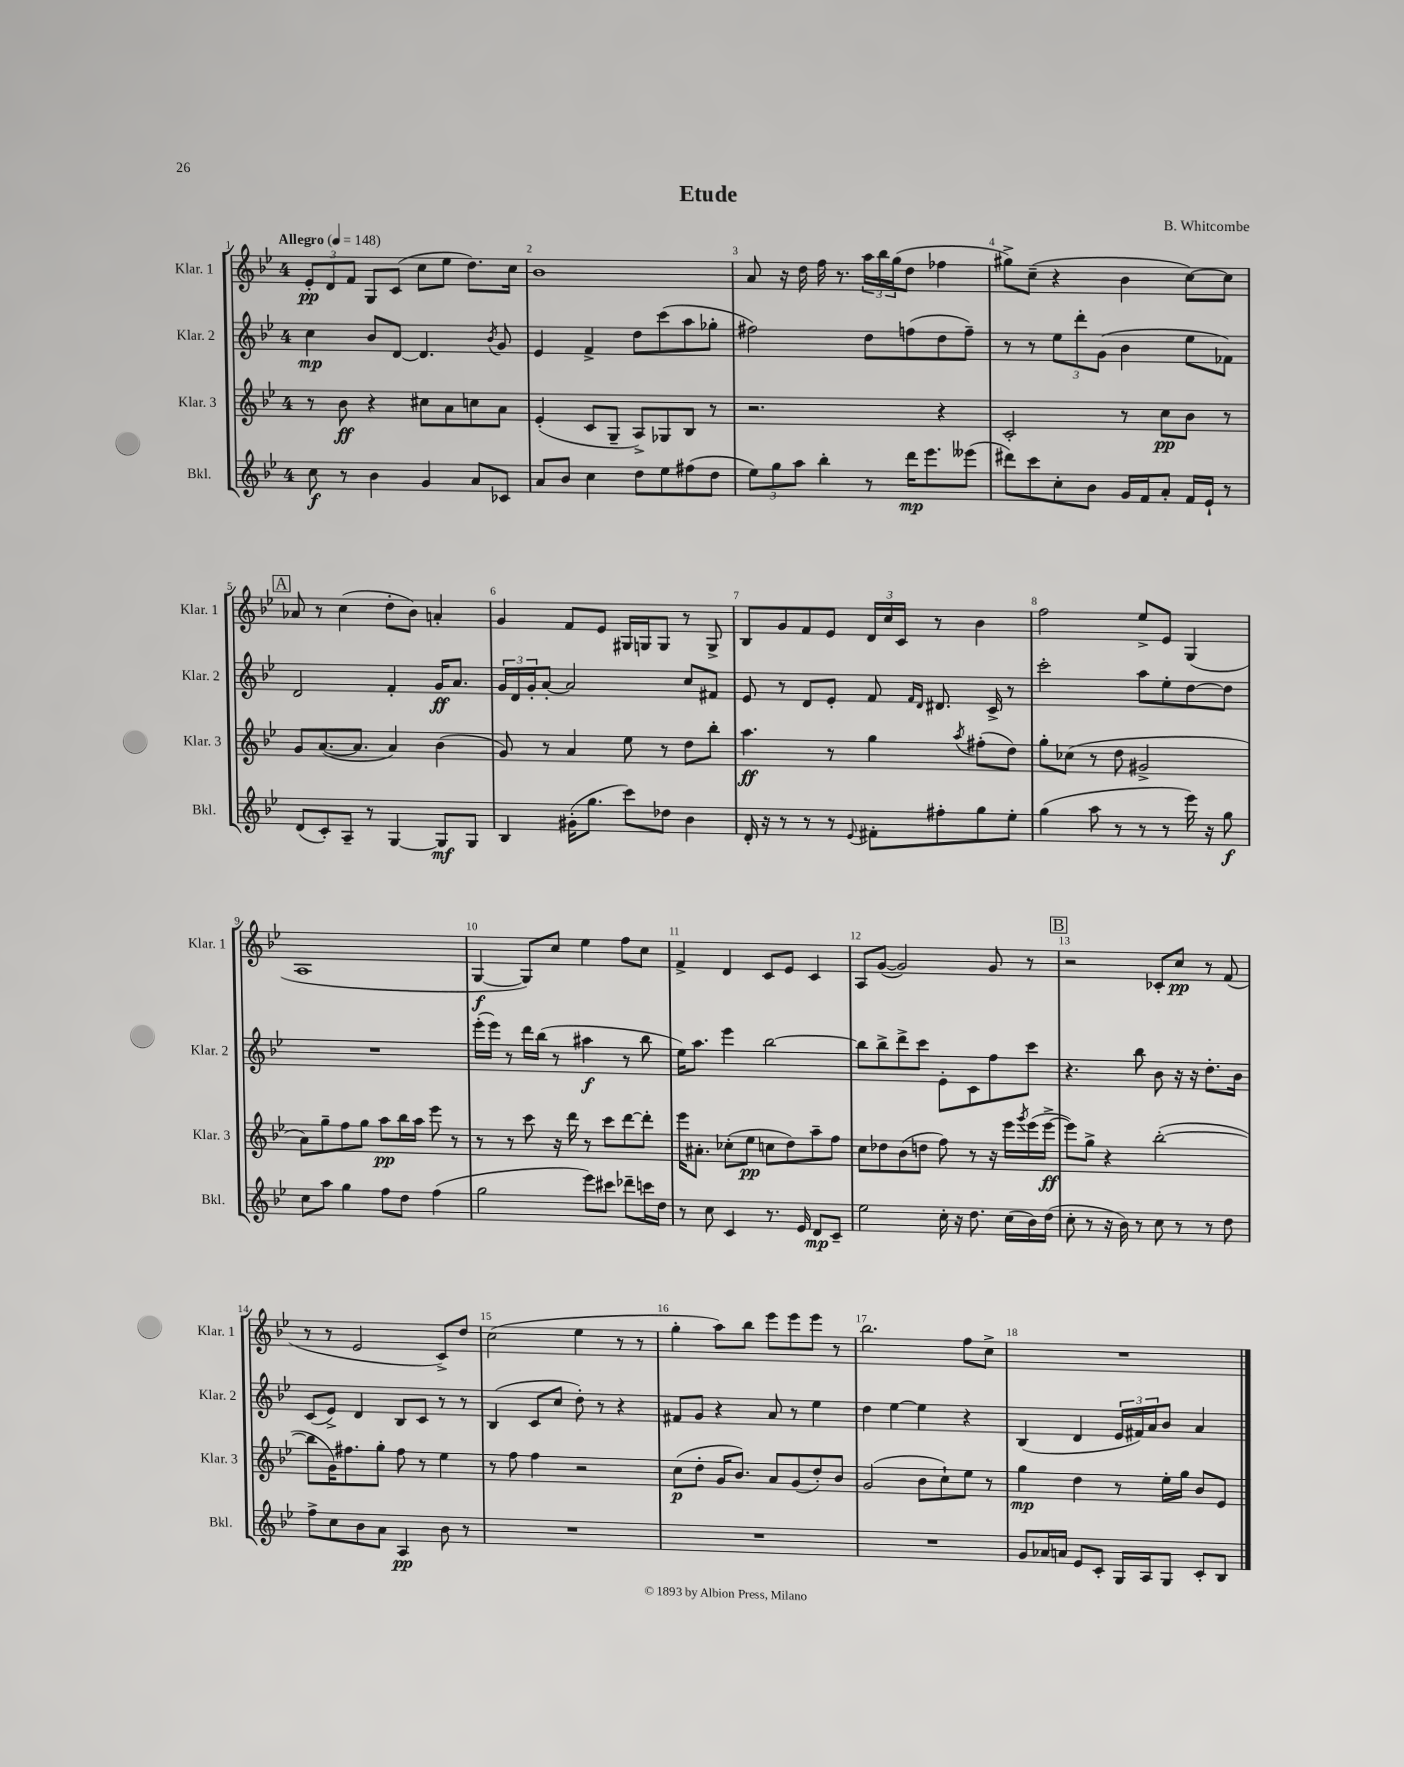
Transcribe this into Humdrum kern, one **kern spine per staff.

**kern	**dynam	**kern	**dynam	**kern	**dynam	**kern	**dynam
*part4	*part4	*part3	*part3	*part2	*part2	*part1	*part1
*staff4	*staff4	*staff3	*staff3	*staff2	*staff2	*staff1	*staff1
*I"Bkl.	*	*I"Klar. 3	*	*I"Klar. 2	*	*I"Klar. 1	*
*I'Bkl.	*	*I'Klar. 3	*	*I'Klar. 2	*	*I'Klar. 1	*
*clefG2	*	*clefG2	*	*clefG2	*	*clefG2	*
*k[b-e-]	*	*k[b-e-]	*	*k[b-e-]	*	*k[b-e-]	*
*M4/4	*	*M4/4	*	*M4/4	*	*M4/4	*
*MM148	*	*MM148	*	*MM148	*	*MM148	*
=1	=1	=1	=1	=1	=1	=1	=1
!	!	!	!	!	!	!LO:TX:a:B:t=Allegro	!
8cc\	f	8r	.	4cc\	mp	12e-'/L	pp
.	.	.	.	.	.	12d/	.
8r	.	8b-\	ff	.	.	.	.
.	.	.	.	.	.	12f/J	.
4b-\	.	4r	.	8b-/L	.	8G/L	.
.	.	.	.	[8d/J	.	(8c/J	.
4g/	.	8cc#X\L	.	4.d/]	.	8cc\L	.
.	.	8a\	.	.	.	8ee-\J	.
8a/L	.	8ccn\	.	.	.	8.dd\L)	.
.	.	.	.	8qb-/	.	.	.
8c-X/J	.	8a\J	.	8g/	.	.	.
.	.	.	.	.	.	16cc\Jk	.
=2	=2	=2	=2	=2	=2	=2	=2
8a/L	.	(4e-'/	.	4e-/	.	1b-	.
8b-/J	.	.	.	.	.	.	.
4cc\	.	8c/L	.	4f^/	.	.	.
.	.	8G~/J	.	.	.	.	.
8dd\L	.	8A^/L)	.	8dd\L	.	.	.
8ee-\	.	8G-X/	.	(8ccc\	.	.	.
(8ff#X\	.	8B-/J	.	8aa\	.	.	.
8dd\J	.	8r	.	8gg-X'\J	.	.	.
=3	=3	=3	=3	=3	=3	=3	=3
12ee-\L)	.	2.r	.	2ff#X\)	.	8a/	.
12gg\	.	.	.	.	.	.	.
.	.	.	.	.	.	16r	.
12aa\J	.	.	.	.	.	.	.
.	.	.	.	.	.	16dd\	.
4bb-'\	.	.	.	.	.	16ff\	.
.	.	.	.	.	.	8.r	.
8r	.	.	.	8dd\L	.	24aa\LL	.
.	.	.	.	.	.	24bb-\	.
.	.	.	.	.	.	(24gg\J	.
16ddd\KL	mp	.	.	(8ffn\	.	8dd\J	.
8.eee-\	.	.	.	.	.	.	.
.	.	4r	.	8dd\	.	4ff-X\	.
(8eee--X\J	.	.	.	8ff~\J)	.	.	.
=4	=4	=4	=4	=4	=4	=4	=4
8ddd#X\L)	.	2c'/	.	8r	.	8gg#X^\L)	.
8ccc\	.	.	.	8r	.	(8cc~\J	.
8cc'\	.	.	.	12ee-\L	.	4r	.
.	.	.	.	12ddd'\	.	.	.
8b-\J	.	.	.	.	.	.	.
.	.	.	.	(12g\J	.	.	.
16g/LL	.	8r	.	4b-\	.	4b-\	.
16f/J	.	.	.	.	.	.	.
8a'/J	.	8cc\L	pp	.	.	.	.
16f/LL	.	8b-\J	.	8ee-\L	.	[8cc\L)	.
16e-`/JJ	.	.	.	.	.	.	.
8r	.	8r	.	8f-X\J)	.	8cc\J]	.
!!LO:LB:g=z
!!LO:REH:place=s1:t=A
=5	=5	=5	=5	=5	=5	=5	=5
(8d/L	.	8g/L	.	2d/	.	8a-X/	.
8c'/)	.	([8.a/	.	.	.	8r	.
8A~/J	.	.	.	.	.	(4cc\	.
.	.	8.a/J]	.	.	.	.	.
8r	.	.	.	.	.	.	.
[4G/	.	4a/)	.	4f'/	.	8dd'\L	.
.	.	.	.	.	.	8b-\J)	.
8G/L]	mf	(4b-\	.	16g/KL	ff	4an'/	.
.	.	.	.	8.a/J	.	.	.
8G/J	.	.	.	.	.	.	.
=6	=6	=6	=6	=6	=6	=6	=6
4B-/	.	8g/)	.	24g/LL	.	4g/	.
.	.	.	.	24d/	.	.	.
.	.	.	.	24g'/J	.	.	.
.	.	8r	.	[8a'/J	.	.	.
(16g#X'\KL	.	4a/	.	2a/]	.	8f/L	.
8.gg\J	.	.	.	.	.	.	.
.	.	.	.	.	.	8e-/J	.
8ccc\L)	.	8ee-\	.	.	.	16G#X/LL	.
.	.	.	.	.	.	16Gn/J	.
8dd-X\J	.	8r	.	.	.	8G/J	.
4b-\	.	8dd\L	.	8cc/L	.	8r	.
.	.	8bb-'\J	.	8f#X/J	.	8G^/	.
=7	=7	=7	=7	=7	=7	=7	=7
16d'/	.	4.aa\	ff	8e-/	.	8B-/L	.
16r	.	.	.	.	.	.	.
8r	.	.	.	8r	.	8g/	.
8r	.	.	.	8d/L	.	8f/	.
8r	.	8r	.	8e-'/J	.	8e-/J	.
8qqe-/	.	.	.	.	.	.	.
8f#X'\L	.	4gg\	.	8f/	.	24d/LL	.
.	.	.	.	.	.	24cc/	.
.	.	.	.	.	.	24c/JJ	.
.	.	.	.	16qqf/LL	.	.	.
.	.	.	.	16qqd/JJ	.	.	.
8ff#X'\	.	.	.	8.d#X/	.	8r	.
.	.	8qaa/	.	.	.	.	.
8gg\	.	(8ff#X'\L	.	.	.	4b-\	.
.	.	.	.	16c^/	.	.	.
8ee-'\J	.	8dd\J)	.	8r	.	.	.
=8	=8	=8	=8	=8	=8	=8	=8
(4gg\	.	8gg'\L	.	2ccc'\	.	2ff\	.
.	.	(8cc-X\J	.	.	.	.	.
8aa\	.	8r	.	.	.	.	.
8r	.	8dd\	.	.	.	.	.
8r	.	2g#X^/	.	8aa\L	.	8ee-^/L	.
8r	.	.	.	8ee-'\	.	8e-/J	.
16eee-\)	.	.	.	[8dd\	.	(4G/	.
16r	.	.	.	.	.	.	.
8gg\	f	.	.	8dd\J]	.	.	.
!!LO:LB:g=z
=9	=9	=9	=9	=9	=9	=9	=9
8cc\L	.	8a\L)	.	1r	.	1A	.
8aa\J	.	8gg~\	.	.	.	.	.
4gg\	.	8ff\	.	.	.	.	.
.	.	8gg\J	.	.	.	.	.
8ff\L	.	8aa\L	pp	.	.	.	.
8dd\J	.	16bb-\L	.	.	.	.	.
.	.	16aa\JJ	.	.	.	.	.
(4ff\	.	8eee-\	.	.	.	.	.
.	.	8r	.	.	.	.	.
=10	=10	=10	=10	=10	=10	=10	=10
2gg\	.	8r	.	(16eee-'\LL	.	[4G/	f
.	.	.	.	16eee-\JJ)	.	.	.
.	.	8r	.	8r	.	.	.
.	.	8ccc\	.	16ddd\LL	.	8G/L])	.
.	.	.	.	(16bb-\JJ	.	.	.
.	.	16r	.	8r	.	8cc/J	.
.	.	16ddd\	.	.	.	.	.
8eee-\L)	.	8r	.	4aa#X\	f	4ee-\	.
8ccc#X\J	.	8ccc\L	.	.	.	.	.
8ddd-X~\L	.	[8ddd\	.	8r	.	8ff\L	.
16cccn\L	.	8ddd'\J]	.	8bb-\	.	8cc\J	.
16dd\JJ	.	.	.	.	.	.	.
=11	=11	=11	=11	=11	=11	=11	=11
8r	.	16eee-\KL	.	16ee-\KL)	.	4f^/	.
.	.	8.a#X'\J	.	8.aa\J	.	.	.
8cc\	.	.	.	.	.	.	.
4c/	.	(8cc-X'\L	.	4eee-\	.	4d/	.
.	.	8ee-\J	pp	.	.	.	.
8.r	.	8ccn\L	.	[2bb-\	.	8c/L	.
.	.	8dd\)	.	.	.	8e-/J	.
16e-/	.	.	.	.	.	.	.
8d/L	mp	8aa~\	.	.	.	4c/	.
8c~/J	.	8ff\J	.	.	.	.	.
=12	=12	=12	=12	=12	=12	=12	=12
2ee-\	.	8cc\L	.	8bb-\L]	.	8A/L	.
.	.	8dd-X\	.	8bb-^\	.	([8g/J	.
.	.	(8b-\	.	8ddd^\	.	2g/])	.
.	.	8ddn\J	.	8ccc\J	.	.	.
16cc'\	.	8ff\)	.	8e-'\L	.	.	.
16r	.	.	.	.	.	.	.
8.dd\	.	8r	.	8c\	.	.	.
.	.	16r	.	8ff\	.	8g/	.
(16cc\LL	.	16eee-\LL	.	.	.	.	.
.	.	8qggg/	.	.	.	.	.
16b-\)	.	(16eee-\	.	8ccc\J	.	8r	.
(16dd\JJ	.	[16eee-^\JJ	ff	.	.	.	.
!!LO:REH:place=s1:t=B
=13	=13	=13	=13	=13	=13	=13	=13
8cc'\	.	8eee-\L])	.	4.r	.	2r	.
8r	.	8gg^\J	.	.	.	.	.
16r	.	4r	.	.	.	.	.
16b-\)	.	.	.	.	.	.	.
8r	.	.	.	8bb-\	.	.	.
8cc\	.	([2bb-'\	.	8b-\	.	8c-X'/L	.
8r	.	.	.	16r	.	8cc/J	pp
.	.	.	.	16r	.	.	.
8r	.	.	.	8.dd'\L	.	8r	.
8dd\	.	.	.	.	.	(8f/	.
.	.	.	.	16b-\Jk	.	.	.
!!LO:LB:g=z
=14	=14	=14	=14	=14	=14	=14	=14
8ff^\L	.	8bb-\L]	.	(8c/L	.	8r	.
8cc\	.	16g\K)	.	8e-^/J)	.	8r	.
.	.	8.ff#X\	.	.	.	.	.
8b-\	.	.	.	4d/	.	2e-/	.
8a\J	.	8gg'\J	.	.	.	.	.
4A/	pp	8ff#\	.	8B-/L	.	.	.
.	.	8r	.	8c/J	.	.	.
8b-\	.	4ee-\	.	8r	.	8c^/L)	.
8r	.	.	.	8r	.	8dd/J	.
=15	=15	=15	=15	=15	=15	=15	=15
1r	.	8r	.	(4B-/	.	(2cc\	.
.	.	8ff\	.	.	.	.	.
.	.	4ff\	.	8c/L	.	.	.
.	.	.	.	8cc/J	.	.	.
.	.	2r	.	8dd'\)	.	4ee-\	.
.	.	.	.	8r	.	.	.
.	.	.	.	4r	.	8r	.
.	.	.	.	.	.	8r	.
=16	=16	=16	=16	=16	=16	=16	=16
1r	.	(8cc\L	p	8f#X/L	.	4gg'\	.
.	.	8dd'\J	.	8g/J	.	.	.
.	.	16g/KL	.	4r	.	8aa\L)	.
.	.	8.b-/J)	.	.	.	.	.
.	.	.	.	.	.	8bb-\J	.
.	.	8a/L	.	8a/	.	8eee-\L	.
.	.	(8g/	.	8r	.	8eee-\	.
.	.	8dd'/)	.	4ee-\	.	8eee-\J	.
.	.	8b-/J	.	.	.	8r	.
=17	=17	=17	=17	=17	=17	=17	=17
1r	.	(2g/	.	4dd\	.	2.bb-\	.
.	.	.	.	[4ee-\	.	.	.
.	.	8b-\L	.	4ee-\]	.	.	.
.	.	8cc`\)	.	.	.	.	.
.	.	8ee-\J	.	4r	.	8ff\L	.
.	.	8r	.	.	.	8cc^\J	.
=18	=18	=18	=18	=18	=18	=18	=18
8g/L	.	4gg\	mp	(4B-/	.	1r	.
16a-X/L	.	.	.	.	.	.	.
16an/JJ	.	.	.	.	.	.	.
8e-/L	.	4dd\	.	4d/	.	.	.
8c'/J	.	.	.	.	.	.	.
16G/LL	.	8r	.	24e-/LL	.	.	.
.	.	.	.	24f#X/)	.	.	.
16A/J	.	.	.	.	.	.	.
.	.	.	.	24a/J	.	.	.
8G/J	.	16ee-'\LL	.	8b-/J	.	.	.
.	.	16gg\JJ	.	.	.	.	.
8c'/L	.	8b-/L	.	4a/	.	.	.
8B-/J	.	8e-/J	.	.	.	.	.
==	==	==	==	==	==	==	==
*-	*-	*-	*-	*-	*-	*-	*-
